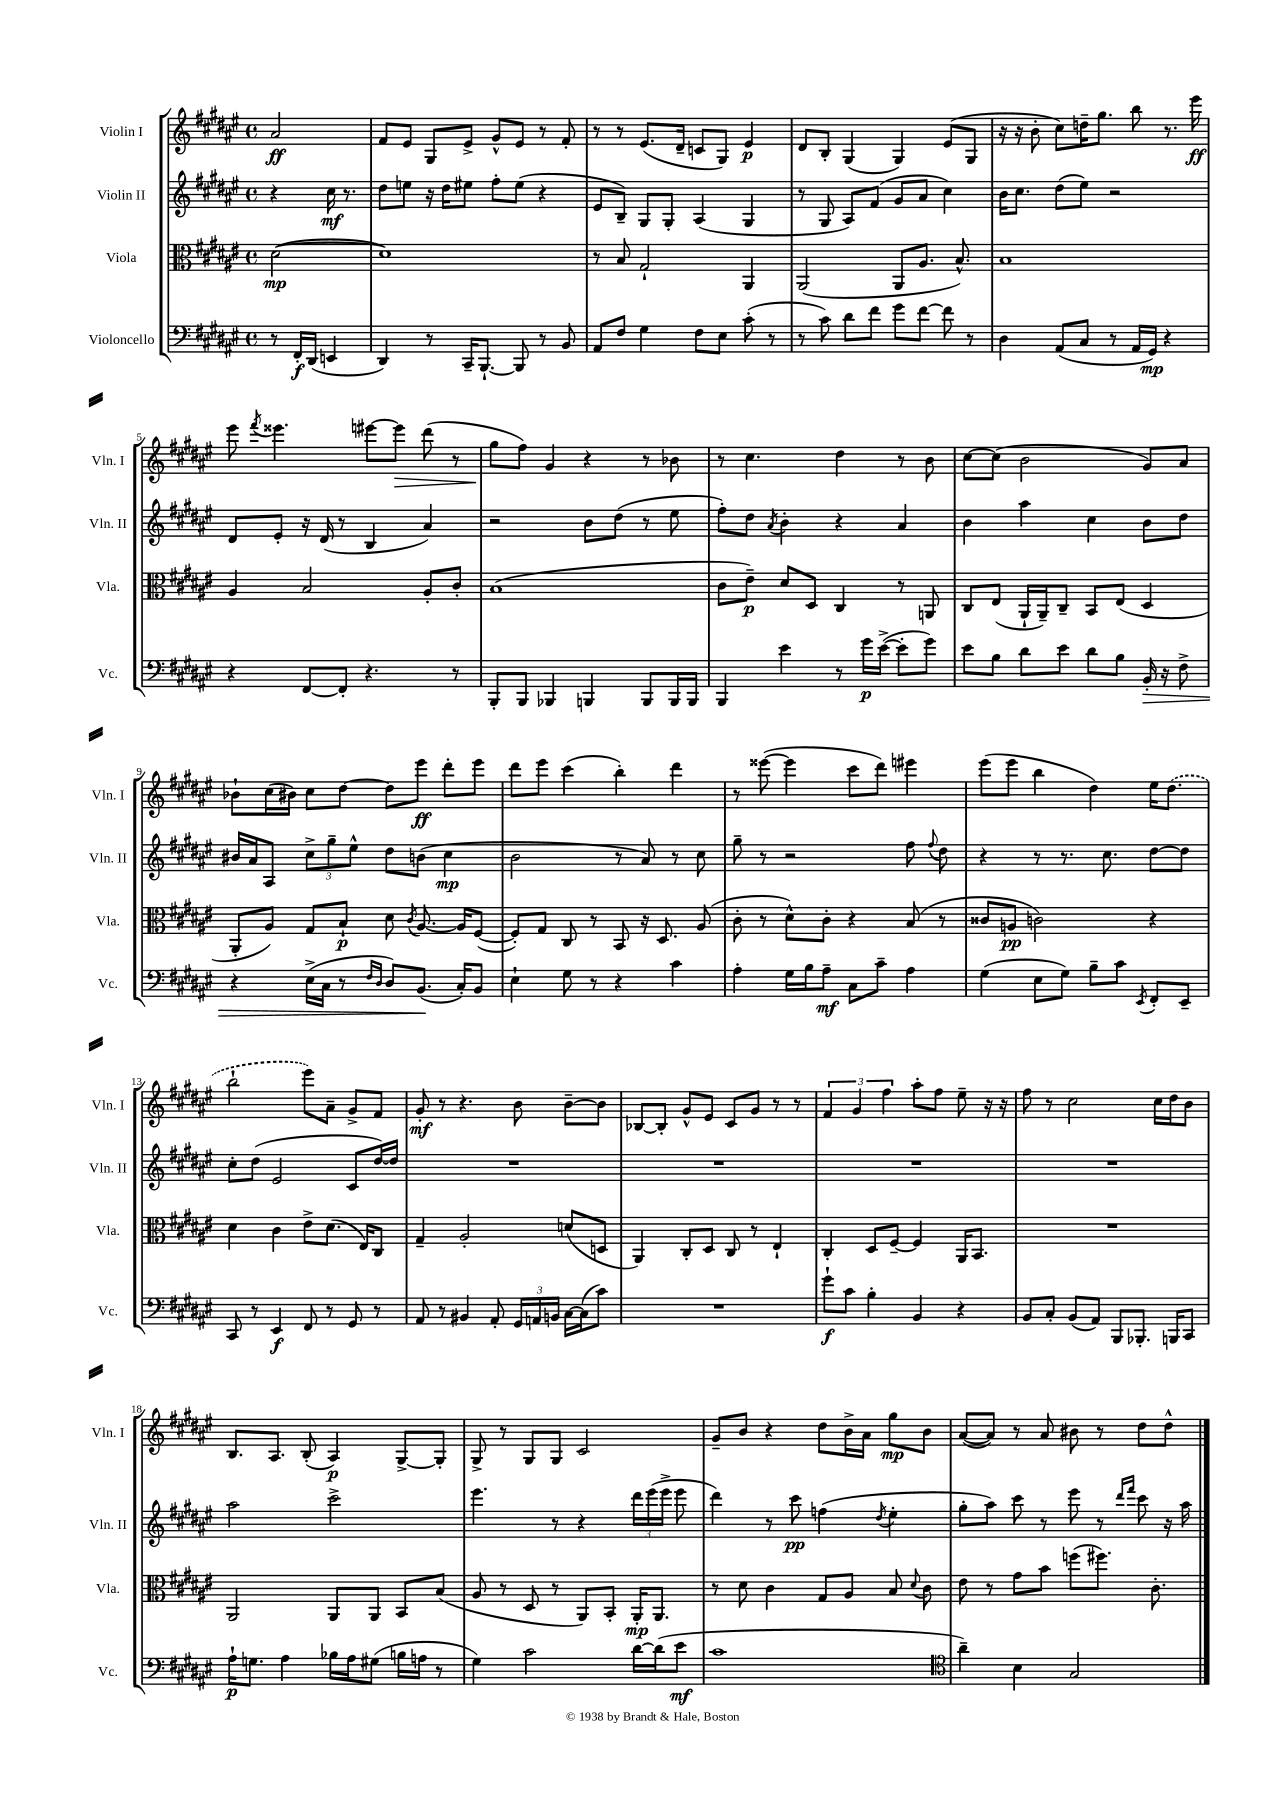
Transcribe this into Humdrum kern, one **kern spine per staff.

**kern	**kern	**kern	**kern
*staff4	*staff3	*staff2	*staff1
*clefF4	*clefC3	*clefG2	*clefG2
*k[f#c#g#d#a#e#]	*k[f#c#g#d#a#e#]	*k[f#c#g#d#a#e#]	*k[f#c#g#d#a#e#]
*M4/4	*M4/4	*M4/4	*M4/4
*met(c)	*met(c)	*met(c)	*met(c)
8r	([2d#	4r	2a#
16FF#'	.	.	.
(16DD#	.	.	.
4EE	.	16cc#	.
.	.	8.r	.
=	=	=	=
4DD#)	1d#])	8dd#	8f#
.	.	8ee	8e#
8r	.	16r	8G#
.	.	16dd#	.
16CC#~	.	8ee#	8e#^
[8.BBB`	.	.	.
.	.	8ff#'	8g#^^
8BBB]	.	(8ee#	8e#
8r	.	4r	8r
8BB	.	.	8f#'
=	=	=	=
8AA#	8r	8e#	8r
8F#	8B	8B~)	8r
4G#	2G#`	8G#	(8.e#
.	.	8G#'	.
.	.	.	16d#~
8F#	.	(4A#	8c
8E#	.	.	8G#)
(8c#'	4AA#	4G#	4e#
8r	.	.	.
=	=	=	=
8r	(2AA#	8r	8d#
8c#)	.	8G#	8B'
8d#	.	8A#)	(4G#
8f#	.	(8f#	.
8g#	8AA#	8g#	4G#)
[8f#	8.A#	8a#	.
8f#]	.	4cc#)	(8e#
.	8.B^^)	.	.
8r	.	.	8G#
=	=	=	=
4D#	1B	16b	16r
.	.	8.cc#	16r
.	.	.	8b'
(8AA#	.	(8dd#	8cc#)
8C#	.	8ee#)	16dd~
.	.	.	8.gg#
8r	.	2r	.
16AA#	.	.	8bb
16GG#)	.	.	.
4r	.	.	8.r
.	.	.	16eee#
=	=	=	=
4r	4A#	8d#	8eee#
.	.	.	8qfff#
.	.	8e#'	4.eee##
[8FF#	2B	16r	.
.	.	(16d#	.
8FF#']	.	8r	.
4.r	.	4B	[8eee#
.	.	.	8eee#]
.	8A#'	4a#)	(8ddd#
8r	8c#'	.	8r
=	=	=	=
8BBB'	(1B	2r	8gg#
8BBB	.	.	8ff#)
4BBB-	.	.	4g#
4BBB	.	8b	4r
.	.	(8dd#	.
8BBB	.	8r	8r
16BBB	.	8ee#	8b-
16BBB	.	.	.
=	=	=	=
4BBB	8c#	8ff#')	8r
.	8e#~)	8dd#	4.cc#
.	.	8qa#	.
4e#	8d#	4b'	.
.	8D#	.	.
8r	4C#	4r	4dd#
16g#	.	.	.
([16e#^	.	.	.
8e#']	8r	4a#	8r
8g#)	8AA	.	8b
=	=	=	=
8e#	8C#	4b	[8cc#
8B	(8E#	.	(8cc#]
8d#	16AA#`	4aa#	2b
.	16AA#~)	.	.
8e#	8C#~	.	.
8d#	8BB	4cc#	.
8B	(8E#	.	.
16BB'	4D#	8b	8g#)
16r	.	.	.
8F#^	.	8dd#	8a#
=	=	=	=
4r	8AA#'	16b#	8b-`
.	.	16a#	.
.	8A#)	8A#	(16cc#
.	.	.	16b#)
(16E#^	8G#	12cc#^	8cc#
16C#	.	.	.
.	.	12gg#~	.
8r	8B`	.	[8dd#
.	.	12ee#^^	.
16qqF#	.	.	.
16qqD#	.	.	.
8D#)	8d#	8dd#	8dd#]
.	8qc#	.	.
(8.BB	[8.A#	(8b	8eee#
.	.	4cc#	8ddd#'
16C#')	16A#]	.	.
8BB	([8F#	.	8eee#
=	=	=	=
4E#`	8F#'])	2b	8ddd#
.	8G#	.	8eee#
8G#	8C#	.	(4ccc#
8r	8r	.	.
4r	8BB	8r	4bb')
.	16r	8a#)	.
.	8.D#	.	.
4c#	.	8r	4ddd#
.	(8A#	8cc#	.
=	=	=	=
4A#'	8c#'	8gg#~	8r
.	8r	8r	([8eee##
16G#	8d#^^)	2r	4eee##]
16B	.	.	.
8A#~	8c#'	.	.
8C#	4r	.	8ccc#
8c#~	.	.	8ddd#)
4A#	(8B	8ff#	4eee#
.	.	8qqff#	.
.	8r	8dd#	.
=	=	=	=
(4G#	8c##	4r	(8eee#
.	8A	.	8eee#
8E#	2c)	8r	4bb
8G#)	.	8.r	.
8B~	.	.	4dd#)
.	.	8.cc#	.
8c#	.	.	.
8qEE#	.	.	.
8FF#'	4r	[8dd#	16ee#
.	.	.	(8.dd#
8EE#~	.	8dd#]	.
=	=	=	=
8CC#	4d#	8cc#'	2bb`
8r	.	(8dd#	.
4EE#	4c#	2e#	.
8FF#	8e#^	.	8eee#)
8r	(8.d#	.	8a#~
8GG#	.	8c#	8g#^
.	16E#)	.	.
8r	8C#	[16dd#)	8f#
.	.	16dd#]	.
=	=	=	=
8AA#	4G#~	1r	8g#'
8r	.	.	8r
4BB#	2A#'	.	4.r
8AA#'	.	.	.
24GG#	.	.	8b
24AA	.	.	.
24BB	.	.	.
[16C#	(8d	.	[8b~
(16C#]	.	.	.
8c#)	8D	.	8b]
=	=	=	=
1r	4AA#)	1r	[8B-
.	.	.	8B-']
.	8C#'	.	8g#^^
.	8D#	.	8e#
.	8C#	.	8c#
.	8r	.	8g#
.	4E#`	.	8r
.	.	.	8r
=	=	=	=
8g#`	4C#'	1r	6f#
8c#	.	.	.
.	.	.	6g#
4B'	8D#	.	.
.	.	.	6ff#
.	[8F#~	.	.
4BB	4F#]	.	8aa#'
.	.	.	8ff#
4r	16AA#	.	8ee#~
.	8.BB	.	.
.	.	.	16r
.	.	.	16r
=	=	=	=
8BB	1r	1r	8ff#
8C#'	.	.	8r
(8BB	.	.	2cc#
8AA#)	.	.	.
8BBB	.	.	.
8.BBB-'	.	.	.
.	.	.	16cc#
16BBB	.	.	16dd#
8CC#	.	.	8b
=	=	=	=
16A#`	2AA#	2aa#	8.B
8.G	.	.	.
.	.	.	8.A#
4A#	.	.	.
.	.	.	(8B'
16B-	8AA#	2ccc#^	4A#)
16A#	.	.	.
(8G#	8AA#	.	.
16B	8BB	.	[8G#^
16A	.	.	.
8r	(8B	.	8G#']
=	=	=	=
4G#)	8A#	4.eee#	8G#^
.	8r	.	8r
2c#	8D#	.	8G#
.	8r	8r	8G#
.	8AA#)	4r	2c#
.	8BB'	.	.
[16d#	16AA#'	24ddd#	.
.	.	(24eee#	.
(16d#]	8.AA#	.	.
.	.	24eee#^	.
8e#	.	8eee#	.
=	=	=	=
1c#	8r	4ddd#)	8g#~
.	8d#	.	8b
.	4c#	8r	4r
.	.	8ccc#	.
.	8G#	(4ff	8dd#
.	8A#	.	16b^
.	.	.	16a#
.	.	8qdd#	.
.	8B	4ee#'	8gg#
.	8qqd#	.	.
.	8c#	.	8b
=	=	=	=
*clefC4	*	*	*
4a#~)	8e#	8gg#'	([8a#
.	8r	8aa#)	8a#])
4B	8g#	8ccc#	8r
.	8b	8r	8a#
2G#	(8ff	8eee#	8b#
.	8.ff#)	8r	8r
.	.	16qqddd#	.
.	.	16qqfff#	.
.	.	8ccc#	8dd#
.	8.c#'	.	.
.	.	16r	8dd#^^
.	.	16aa#	.
==	==	==	==
*-	*-	*-	*-
